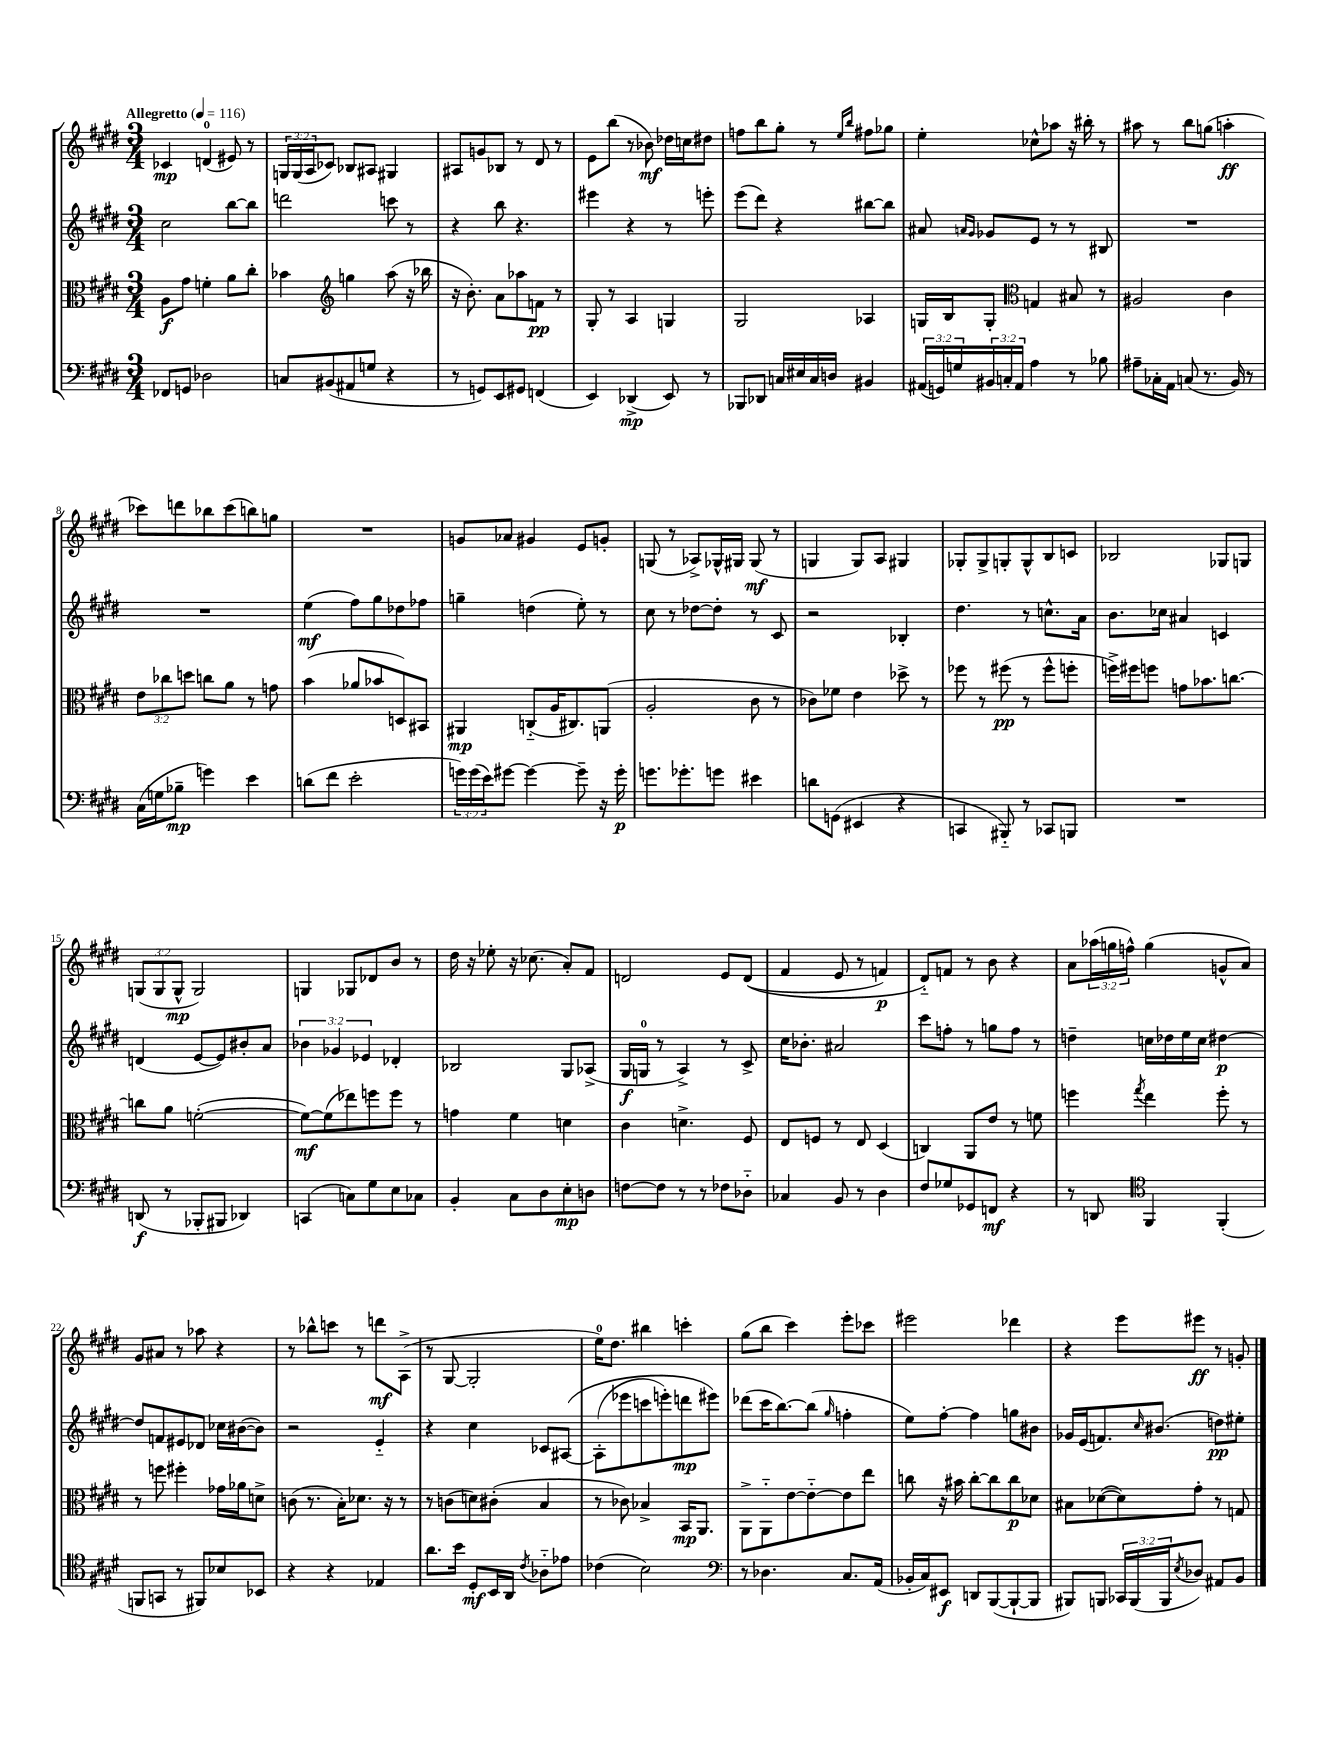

**kern	**dynam	**kern	**dynam	**kern	**dynam	**kern	**dynam
*part4	*part4	*part3	*part3	*part2	*part2	*part1	*part1
*staff4	*staff4	*staff3	*staff3	*staff2	*staff2	*staff1	*staff1
*clefF4	*	*clefC3	*	*clefG2	*	*clefG2	*
*k[f#c#g#d#]	*	*k[f#c#g#d#]	*	*k[f#c#g#d#]	*	*k[f#c#g#d#]	*
*M3/4	*	*M3/4	*	*M3/4	*	*M3/4	*
*MM116	*	*MM116	*	*MM116	*	*MM116	*
=1	=1	=1	=1	=1	=1	=1	=1
!	!	!	!	!	!	!LO:TX:a:B:t=Allegretto	!
8FF-X/L	.	8A\L	f	2cc#\	.	4c-X/	mp
8GGn/J	.	8g#\J	.	.	.	.	.
2D-X\	.	4fn'\	.	.	.	(4dn/	.
.	.	8a\L	.	[8bb\L	.	8e#X/)	.
.	.	8cc#'\J	.	8bb\J]	.	8r	.
=2	=2	=2	=2	=2	=2	=2	=2
8Cn/L	.	4b-X\	.	2dddn\	.	24Gn/LL	.
.	.	.	.	.	.	(24G/	.
.	.	.	.	.	.	24A/J	.
(8BB#X/	.	.	.	.	.	8c-X/J)	.
*	*	*clefG2	*	*	*	*	*
8AA#X/	.	4ggn\	.	.	.	8B-X/L	.
8Gn/J	.	.	.	.	.	8A#X/J	.
4r	.	(8aa\	.	8cccn\	.	4G#X/	.
.	.	16r	.	8r	.	.	.
.	.	16bb-X\	.	.	.	.	.
=3	=3	=3	=3	=3	=3	=3	=3
8r	.	16r	.	4r	.	8A#X/L	.
.	.	8.b'\)	.	.	.	.	.
8GGn/L)	.	.	.	.	.	8gn/	.
8EE/	.	8a\L	.	8bb\	.	8B-X/J	.
8GG#X/J	.	8aa-X\	.	4.r	.	8r	.
(4FFn/	.	8fn\J	pp	.	.	8d#/	.
.	.	8r	.	.	.	8r	.
=4	=4	=4	=4	=4	=4	=4	=4
4EE/)	.	8G#'/	.	4eee#X\	.	8e\L	.
.	.	8r	.	.	.	(8bb\J	.
(4DD-X^/	mp	4A/	.	4r	.	8r	.
.	.	.	.	.	.	8b-X\)	mf
8EE/)	.	4Gn/	.	8r	.	16dd-X\LL	.
.	.	.	.	.	.	16ccn\J	.
8r	.	.	.	8eeen'\	.	8dd#X\J	.
=5	=5	=5	=5	=5	=5	=5	=5
8BBB-X/L	.	2G#/	.	(8eee\L	.	8ffn\L	.
8DD-X/J	.	.	.	8ddd#\J)	.	8bb\	.
16Cn/LL	.	.	.	4r	.	8gg#'\J	.
16E#X/	.	.	.	.	.	.	.
16C/	.	.	.	.	.	8r	.
16Dn/JJ	.	.	.	.	.	.	.
.	.	.	.	.	.	16qqee/LL	.
.	.	.	.	.	.	16qqbb/JJ	.
4BB#X/	.	4A-X/	.	[8bb#X\L	.	8ff#X\L	.
.	.	.	.	8bb#\J]	.	8gg-X\J	.
=6	=6	=6	=6	=6	=6	=6	=6
(24AA#X/LL	.	16Gn/LL	.	8a#X/	.	4ee'\	.
24GGn/)	.	.	.	.	.	.	.
.	.	16B/J	.	.	.	.	.
24Gn/	.	.	.	.	.	.	.
.	.	.	.	16qqan/LL	.	.	.
.	.	.	.	16qqg#/JJ	.	.	.
24BB#X/	.	8G'/J	.	8g-X/L	.	.	.
24Cn'/	.	.	.	.	.	.	.
24AA#/JJ	.	.	.	.	.	.	.
*	*	*clefC3	*	*	*	*	*
4A\	.	4Gn/	.	8e/J	.	8cc-X^^\L	.
.	.	.	.	8r	.	8aa-X\J	.
8r	.	8B#X/	.	8r	.	16r	.
.	.	.	.	.	.	16bb#X'\	.
8B-X\	.	8r	.	8B#X/	.	8r	.
=7	=7	=7	=7	=7	=7	=7	=7
8A#X~\L	.	2A#X/	.	2.r	.	8aa#X\	.
16C-X'\L	.	.	.	.	.	8r	.
16AA\JJ	.	.	.	.	.	.	.
(8Cn/	.	.	.	.	.	8bb\L	.
8.r	.	.	.	.	.	(8ggn\J	.
.	.	4c#\	.	.	.	4aan'\	ff
16BB/)	.	.	.	.	.	.	.
8r	.	.	.	.	.	.	.
!!LO:LB:g=z
=8	=8	=8	=8	=8	=8	=8	=8
(16C#\LL	.	12e\L	.	2.r	.	8ccc-X\L)	.
16Gn\J	.	.	.	.	.	.	.
.	.	12cc-X\	.	.	.	.	.
8B-X~\J	mp	.	.	.	.	8dddn\	.
.	.	12ddn\J	.	.	.	.	.
4gn\)	.	8ccn\L	.	.	.	8bb-X\	.
.	.	8a\J	.	.	.	(8ccc-\	.
4e\	.	8r	.	.	.	8bbn\)	.
.	.	8gn\	.	.	.	8ggn\J	.
=9	=9	=9	=9	=9	=9	=9	=9
(8dn\L	.	(4b\	.	(4ee\	mf	2.r	.
8f#\J	.	.	.	.	.	.	.
2e'\	.	8a-X/L	.	8ff#\L)	.	.	.
.	.	8b-X/	.	8gg#\	.	.	.
.	.	8Dn/)	.	8dd-X\	.	.	.
.	.	8BB#X/J	.	8ff-X\J	.	.	.
=10	=10	=10	=10	=10	=10	=10	=10
24gn\LL)	.	4AA#X/	mp	4ggn~\	.	8gn/L	.
(24g\	.	.	.	.	.	.	.
24e\J)	.	.	.	.	.	.	.
[8g#X\J	.	.	.	.	.	8a-X/J	.
4g#\_	.	(8Cn/L	.	(4ddn\	.	4g#X/	.
.	.	16A/K	.	.	.	.	.
.	.	8.C#X/)	.	.	.	.	.
8g#~\]	.	.	.	8ee'\)	.	8e/L	.
16r	.	(8AAn/J	.	8r	.	8gn'/J	.
16g#'\	p	.	.	.	.	.	.
=11	=11	=11	=11	=11	=11	=11	=11
8.gn\L	.	2A'/	.	8cc#\	.	(8Gn/	.
.	.	.	.	8r	.	8r	.
8.g-X'\	.	.	.	.	.	.	.
.	.	.	.	[8dd-X\L	.	8A-X^/L)	.
8gn\J	.	.	.	8dd-'\J]	.	16G-X^^/L	.
.	.	.	.	.	.	16G#X/JJ	.
4e#X\	.	8c#\	.	8r	.	(8G#/	mf
.	.	8r	.	8c#/	.	8r	.
=12	=12	=12	=12	=12	=12	=12	=12
8dn\L	.	8c-X\L)	.	2r	.	4Gn/	.
(8GGn\J	.	8f-X\J	.	.	.	.	.
4EE#X/	.	4e\	.	.	.	8G/L)	.
.	.	.	.	.	.	8A/J	.
4r	.	8dd-X^\	.	4B-X'/	.	4G#X/	.
.	.	8r	.	.	.	.	.
=13	=13	=13	=13	=13	=13	=13	=13
4CCn/	.	8ff-X\	.	4.dd#\	.	8G-X'/L	.
.	.	8r	.	.	.	8G-^/	.
8BBB#X/)	.	(8ff#X\	pp	.	.	8Gn'/	.
8r	.	8r	.	8r	.	8G^^/	.
8CC-X/L	.	8ff#^^\L	.	8.ccn^^\L	.	8B/	.
8BBBn/J	.	8ffn'\J	.	.	.	8cn/J	.
.	.	.	.	16a\Jk	.	.	.
=14	=14	=14	=14	=14	=14	=14	=14
2.r	.	16ffn^\LL)	.	8.b\L	.	2B-X/	.
.	.	16ff#X\J	.	.	.	.	.
.	.	8ffn\J	.	.	.	.	.
.	.	.	.	16cc-X\Jk	.	.	.
.	.	8gn\L	.	4a#X/	.	.	.
.	.	8.b-X\	.	.	.	.	.
.	.	.	.	4cn/	.	8G-X/L	.
.	.	[8.ccn\J	.	.	.	.	.
.	.	.	.	.	.	8Gn/J	.
!!LO:LB:g=z
=15	=15	=15	=15	=15	=15	=15	=15
(8DDn/	f	8ccn\L]	.	(4dn/	.	(12Gn/L	.
.	.	.	.	.	.	12G/	.
8r	.	8a\J	.	.	.	.	.
.	.	.	.	.	.	12G^^/J	mp
8BBB-X'/L	.	([2fn'\	.	[8e/L	.	2G/)	.
8BBB#X/J	.	.	.	8e/])	.	.	.
4DD-X/)	.	.	.	8b#X'/	.	.	.
.	.	.	.	8a/J	.	.	.
=16	=16	=16	=16	=16	=16	=16	=16
(4CCn/	.	8f\L_)	mf	6b-X\	.	4Gn/	.
.	.	(8f\]	.	.	.	.	.
.	.	.	.	6g-X/	.	.	.
8Cn\L)	.	8ee-X\)	.	.	.	8G-X/L	.
.	.	.	.	6e-X/	.	.	.
8G#\	.	8ffn\	.	.	.	8d-X/	.
8E\	.	8ff\J	.	4d-X'/	.	8b/J	.
8C-X\J	.	8r	.	.	.	8r	.
=17	=17	=17	=17	=17	=17	=17	=17
4BB'/	.	4gn\	.	2B-X/	.	16dd#\	.
.	.	.	.	.	.	16r	.
.	.	.	.	.	.	8ee-X'\	.
8C#\L	.	4f#\	.	.	.	16r	.
.	.	.	.	.	.	(8.cc-X\	.
8D#\	.	.	.	.	.	.	.
8E'\	mp	4dn\	.	8G#/L	.	8a'/L)	.
8Dn\J	.	.	.	(8A-X^/J	.	8f#/J	.
=18	=18	=18	=18	=18	=18	=18	=18
[8Fn\L	.	4c#\	.	16G#/LL	f	2dn/	.
.	.	.	.	16Gn/JJ	.	.	.
8F\J]	.	.	.	8r	.	.	.
8r	.	4.dn^\	.	4A^/)	.	.	.
8r	.	.	.	.	.	.	.
8F-X\L	.	.	.	8r	.	8e/L	.
8D-X\J	.	8F#/	.	8c#^/	.	((8d/J	.
=19	=19	=19	=19	=19	=19	=19	=19
4C-X/	.	8E/L	.	16cc#\KL	.	4f#/	.
.	.	.	.	8.b-X'\J	.	.	.
.	.	8Fn/J	.	.	.	.	.
8BB/	.	8r	.	2a#X/	.	8e/	.
8r	.	8E/	.	.	.	8r	.
4D#\	.	(4D#/	.	.	.	4fn/)	p
=20	=20	=20	=20	=20	=20	=20	=20
8F#/L	.	4Cn/)	.	8ccc#\L	.	8d#/L)	.
8G-X/	.	.	.	8ffn'\J	.	8fn/J	.
8GG-X/	.	8AA/L	.	8r	.	8r	.
8FFn/J	mf	8e/J	.	8ggn\L	.	8b\	.
4r	.	8r	.	8ff\J	.	4r	.
.	.	8fn\	.	8r	.	.	.
=21	=21	=21	=21	=21	=21	=21	=21
8r	.	4ffn\	.	4ddn~\	.	8a\L	.
8DDn/	.	.	.	.	.	(24aa-X\L	.
.	.	.	.	.	.	24ggn\	.
.	.	.	.	.	.	24ffn^^\JJ)	.
*clefC4	*	*	*	*	*	*	*
.	.	8qgg#/	.	.	.	.	.
4FF#/	.	4ee\	.	16ccn\LL	.	(4gg\	.
.	.	.	.	16dd-X\	.	.	.
.	.	.	.	16ee\	.	.	.
.	.	.	.	16cc\JJ	.	.	.
(4FF#'/	.	8ff'\	.	[4dd#X\	p	8gn^^/L	.
.	.	8r	.	.	.	8a/J)	.
!!LO:LB:g=z
=22	=22	=22	=22	=22	=22	=22	=22
8FFn/L	.	8r	.	8dd#/L]	.	8g#/L	.
8GGn/J	.	8ffn\	.	8fn/	.	8a#X/J	.
8r	.	4ff#X'\	.	8e#X/	.	8r	.
8FF#X/L)	.	.	.	8d-X/J	.	8aa-X\	.
8B-X/	.	16g-X\LL	.	16cc-X\LL	.	4r	.
.	.	16a-X\J	.	([16b#X\J	.	.	.
8BB-X/J	.	8dn^\J	.	8b#\J])	.	.	.
=23	=23	=23	=23	=23	=23	=23	=23
4r	.	(8cn\	.	2r	.	8r	.
.	.	8.r	.	.	.	8bb-X^^\L	.
4r	.	.	.	.	.	8cccn\J	.
.	.	16B'\KL)	.	.	.	.	.
.	.	8.d-X\J	.	.	.	8r	.
4E-X/	.	.	.	4e/	.	8dddn\L	mf
.	.	16r	.	.	.	.	.
.	.	8r	.	.	.	(8A^\J	.
=24	=24	=24	=24	=24	=24	=24	=24
8.a\L	.	8r	.	4r	.	8r	.
.	.	(8cn\L	.	.	.	[8G#/	.
16b\Jk	.	.	.	.	.	.	.
8D#'/L	mf	8dn\)	.	4cc#\	.	2G#'/]	.
16BB/L	.	(8c#X'\J	.	.	.	.	.
16AA/JJ	.	.	.	.	.	.	.
8qc#/	.	.	.	.	.	.	.
8A-X\L	.	4B/	.	8c-X/L	.	.	.
8e-X\J	.	.	.	([8A#X/J	.	.	.
=25	=25	=25	=25	=25	=25	=25	=25
(4c-X\	.	8r	.	(8A#'\L]	.	16ee\KL)	.
.	.	.	.	.	.	8.dd#\J	.
.	.	8c-X\)	.	8eee-X\	.	.	.
2B\)	.	4B-X^/	.	8cccn\	.	4bb#X\	.
.	.	.	.	8eeen'\)	.	.	.
.	.	16BB/KL	mp	8dddn\	mp	4cccn'\	.
.	.	8.AA/J	.	.	.	.	.
.	.	.	.	8eee#X\J)	.	.	.
=26	=26	=26	=26	=26	=26	=26	=26
*clefF4	*	*	*	*	*	*	*
8r	.	8AA^\L	.	(8ddd-X\L	.	(8gg#\L	.
4.D-X\	.	8AA\	.	16ccc#\K	.	8bb\J	.
.	.	.	.	[8.bb\)	.	.	.
.	.	[8e\	.	.	.	4ccc#\)	.
.	.	8e\_	.	(8bb\J]	.	.	.
.	.	.	.	16qqgg#/	.	.	.
8.C#/L	.	8e\]	.	4ffn'\	.	8eee'\L	.
.	.	8ee\J	.	.	.	8ccc-X\J	.
(16AA/Jk	.	.	.	.	.	.	.
=27	=27	=27	=27	=27	=27	=27	=27
16BB-X'/LL	.	8ccn\	.	8ee\L)	.	2eee#X\	.
16C#/J)	.	.	.	.	.	.	.
8EE#X/J	f	16r	.	[8ff#'\J	.	.	.
.	.	16b#X\	.	.	.	.	.
8DDn/L	.	[8cc'\L	.	4ff#\]	.	.	.
([8BBB/	.	8cc\]	.	.	.	.	.
8BBB`/_	.	8cc\	p	8ggn\L	.	4ddd-X\	.
8BBB/J]	.	8d-X\J	.	8b#X\J	.	.	.
=28	=28	=28	=28	=28	=28	=28	=28
8BBB#X/L)	.	8B#X\L	.	16g-X/LL	.	4r	.
.	.	.	.	(16e/J	.	.	.
8BBBn/J	.	([8d-X\	.	8.fn/)	.	.	.
24CC-X/LL	.	8d-\])	.	.	.	8eee\L	.
(24BBB/	.	.	.	.	.	.	.
.	.	.	.	16qqcc#/	.	.	.
.	.	.	.	(8.b#X/J	.	.	.
24BBB/J	.	.	.	.	.	.	.
8qE/	.	.	.	.	.	.	.
8D-X/J)	.	8g#'\J	.	.	.	8eee#X\J	ff
8AA#X/L	.	8r	.	8ddn\L)	pp	8r	.
8BB/J	.	8Gn/	.	8ee#X'\J	.	8gn'/	.
==	==	==	==	==	==	==	==
*-	*-	*-	*-	*-	*-	*-	*-
